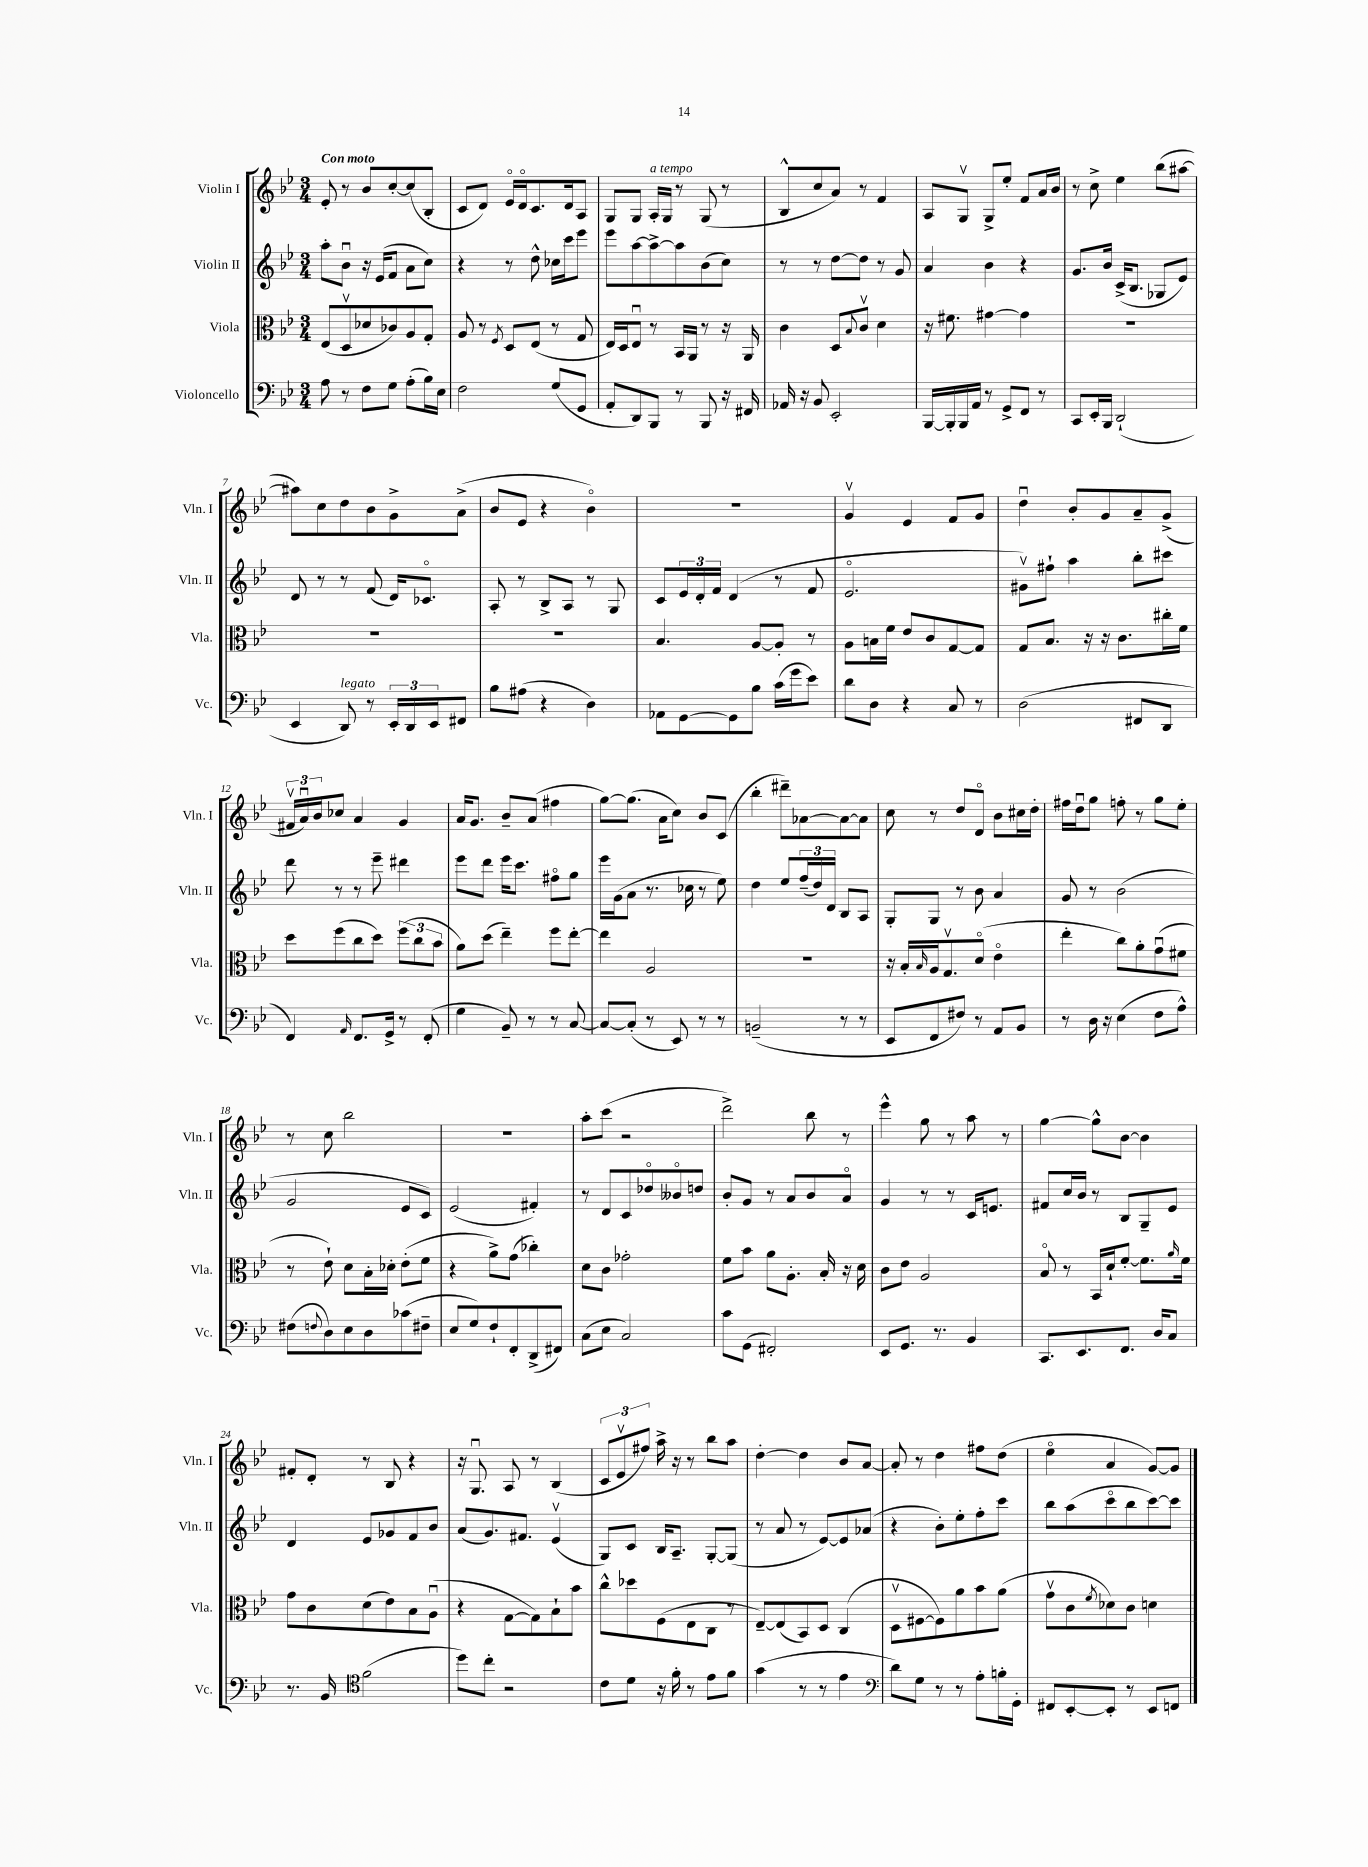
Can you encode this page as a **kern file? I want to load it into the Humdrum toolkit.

**kern	**kern	**kern	**kern
*staff4	*staff3	*staff2	*staff1
*clefF4	*clefC3	*clefG2	*clefG2
*k[b-e-]	*k[b-e-]	*k[b-e-]	*k[b-e-]
*M3/4	*M3/4	*M3/4	*M3/4
8A	(8E-	8aa'	8e-'
8r	8Dv	8b-u	8r
8F	8d-	16r	8b-
.	.	(16e-	.
8G	8c-)	8f	[8cc'
(8A'	8A	8a	(8cc]
16B-)	8G'	8cc)	8B-'
16E-	.	.	.
=	=	=	=
2F	8A	4r	8c
.	8r	.	8d)
.	8qF	.	.
.	8D	8r	16e-o
.	.	.	16do
.	(8E-	8dd^^	8.c
(8G	8r	16cc-	.
.	.	16ccc	16d
8GG	8G	8eee-	8A
=	=	=	=
8AA'	16E-)	8eee-	8G
.	16D	.	.
8DD)	8E-u	[8aa	8G
8BBB-	8r	8aa^_	16A'
.	.	.	16G
8r	16BB-	8aa]	8r
.	16AA	.	.
8BBB-	8r	(8b-	(8G
16r	16r	8cc)	8r
16FF#	16AA	.	.
=	=	=	=
16AA-	4c	8r	8B-^^
16r	.	.	.
8BB-	.	8r	8cc
2EE-'	8D	[8dd	8a)
.	8qqB-	.	.
.	8cv	8dd]	8r
.	4d	8r	4f
.	.	8g	.
=	=	=	=
[16BBB-	16r	4a	8A
16BBB-']	8.f#	.	.
16BBB-	.	.	8Gv
16AA	.	.	.
8r	[4g#	4b-	8G^
8GG^	.	.	8ee-'
8FF	4g#]	4r	8f
8r	.	.	16a
.	.	.	16b-
=	=	=	=
8CC	2.r	8.g	8r
16EE-'	.	.	8cc^
16BBB-	.	16b-	.
(2DD`	.	(16c^	4ee-
.	.	8.B-	.
.	.	8G-	(8bb-
.	.	8e-)	[8aa#
=	=	=	=
4EE-	2.r	8d	8aa#])
.	.	8r	8cc
8DD)	.	8r	8dd
8r	.	(8f	8b-
24EE-'	.	16d)	8g^
24DD	.	.	.
.	.	8.c-o	.
24EE-	.	.	.
8FF#	.	.	(8a^
=	=	=	=
8B-	2.r	8A'	8b-
(8A#	.	8r	8e-
4r	.	8B-^	4r
.	.	8A	.
4D)	.	8r	4b-o)
.	.	8G	.
=	=	=	=
8AA-	4.B-	8c	2.r
[8GG	.	24e-	.
.	.	24d'	.
.	.	24f	.
8GG]	.	(4d	.
8B-	[8A	.	.
(16c	8A']	8r	.
16g	.	.	.
8e-)	8r	8f	.
=	=	=	=
8d	8A	2.e-o	4gv
8D	16B	.	.
.	16f	.	.
4r	8e-	.	4e-
.	8c	.	.
8C	[8G	.	8f
8r	8G]	.	8g
=	=	=	=
(2D	8G	8g#v)	4ddu
.	8.B-	8ff#`	.
.	.	4aa	8b-'
.	16r	.	.
.	16r	.	8g
.	8.c	.	.
8FF#	.	8bb-'	8a~
8DD	16cc#'	8ccc#	(8g^
.	16f	.	.
=	=	=	=
4FF)	8dd	8ddd	24f#v
.	.	.	24au)
.	.	.	24b-
.	(8ff	8r	8cc-
16qqAA	.	.	.
8.FF	8cc	8r	4a
.	8dd)	8eee-~	.
16GG^	.	.	.
8r	(12ff	4ddd#	4g
.	12cc	.	.
(8FF'	.	.	.
.	12b-	.	.
=	=	=	=
4G	8a)	8eee-	16a
.	.	.	8.g
.	(8dd	8ddd	.
8BB-~)	4ee-~)	16eee-	8b-~
.	.	8.ccc	.
8r	.	.	(8a
8r	8ff	8ff#o	4ff#
[8C	[8ee-'	8gg	.
=	=	=	=
8C_	4ee-]	16eee-	[8gg)
.	.	(16g	.
(8C']	.	8a	(8.gg]
8r	2A	8.r	.
.	.	.	16a
8EE-)	.	.	8cc)
.	.	16cc-	.
8r	.	8r	8b-
8r	.	8ee-)	(8c
=	=	=	=
(2BB~	2.r	4dd	4bb-'
.	.	8ee-	8ddd#~)
.	.	(24ff~	[8a-
.	.	24dd)	.
.	.	24d	.
8r	.	8B-	8a-_
8r	.	8A	8a-]
=	=	=	=
8EE-	16r	8G'	8cc
.	16B-'	.	.
.	16qqB-	.	.
8FF	16A	8G	8r
.	8.Gv	.	.
8F#)	.	8r	8dd
8r	(8do	8b-	8do
8AA	4e-o	4a	8b-
8BB-	.	.	16cc#
.	.	.	16dd'
=	=	=	=
8r	4ee-'	8g	16ff#
.	.	.	16ddu
16D	.	8r	8gg
16r	.	.	.
(4E-	8cc)	(2b-	8ff'
.	8a'	.	8r
8F	(8gu	.	8gg
8A^^)	8f#	.	8ee-'
=	=	=	=
(8F#	8r	2g	8r
8qqF	.	.	.
8D)	8e-`)	.	8cc
8E-	8d	.	2bb-
8D	16B-'	.	.
.	16d-'	.	.
(8c-	(8e-'	8e-	.
8F#~	8f	8c)	.
=	=	=	=
8E-	4r	(2e-	2.r
8G)	.	.	.
8F`	8a^)	.	.
8FF'	(8g	.	.
(8DD^	4cc-')	4f#')	.
8FF#)	.	.	.
=	=	=	=
(8C	8d	8r	8aa'
8E-	8c	8d	(8ccc
2C)	2g-'	8c	2r
.	.	8dd-o	.
.	.	8b--o	.
.	.	8dd	.
=	=	=	=
8c	8f	8b-'	2ddd^)
(8GG	8b-	8g	.
2FF#')	8a	8r	.
.	8.A'	8a	.
.	.	8b-	8bb-
.	16B-'	.	.
.	16r	8ao	8r
.	16d	.	.
=	=	=	=
8EE-	8c	4g	4eee-^^
8.GG	8e-	.	.
.	2A	8r	8gg
8.r	.	.	.
.	.	8r	8r
4BB-	.	16c	8aa
.	.	8.e	.
.	.	.	8r
=	=	=	=
8.CC	8B-o	8f#	[4gg
.	8r	16cc	.
8.EE-	.	16b-	.
.	16BB-	8r	8gg^^]
.	16d`	.	.
8.FF	[8f'	8B-	[8b-
.	8.f]	8G~	4b-]
16D	.	.	.
8C	.	8e-	.
.	16qqa	.	.
.	16f	.	.
=	=	=	=
8.r	8g	4d	8f#'
.	8c	.	8d'
16BB-	.	.	.
*clefC4	*	*	*
(2f	(8d	8e-	8r
.	8e-)	8g-	8B-
.	8B-	8f	4r
.	(8Au	8b-	.
=	=	=	=
8dd)	4r	(8a	16r
.	.	.	8.Gu
8cc'	.	8.g)	.
2r	[8G	.	8A
.	.	8.f#	.
.	8G])	.	8r
.	8B-`	(4e-v	(4B-
.	8b-	.	.
=	=	=	=
8c	8cc^^	8G)	12c
.	.	.	12e-v
8d	8dd-	8c	.
.	.	.	12ff#)
16r	(8F	16B-	16aa^
16f'	.	8.A~	16r
8r	8E-	.	8r
8e-	8C	[8G'	8bb-
8f	8r	(8G]	8aa
=	=	=	=
(4g	[8E-~)	8r	[4dd'
.	(8E-]	8a	.
8r	8BB-)	8r	4dd]
8r	8D	[8e-)	.
4e-	(4C	8e-]	8b-
.	.	(8a-	[8a
=	=	=	=
*clefF4	*	*	*
8d)	8Dv	4r	8a']
8G	[8F#	.	8r
8r	8F#])	8b-')	4dd
8r	8a	8ee-'	.
8A'	8b-	8ff'	8ff#
16B'	(8a	8ccc	(8dd
16GG'	.	.	.
=	=	=	=
8FF#	8gv	8bb-	4ee-o
[8EE-'	8c	(8aa	.
.	8qf	.	.
8EE-']	8d-)	8ccco	4a
8r	8c	8bb-	.
8EE-	4d	[8ccc)	[8g)
8FF	.	8ccc]	8g]
==	==	==	==
*-	*-	*-	*-
